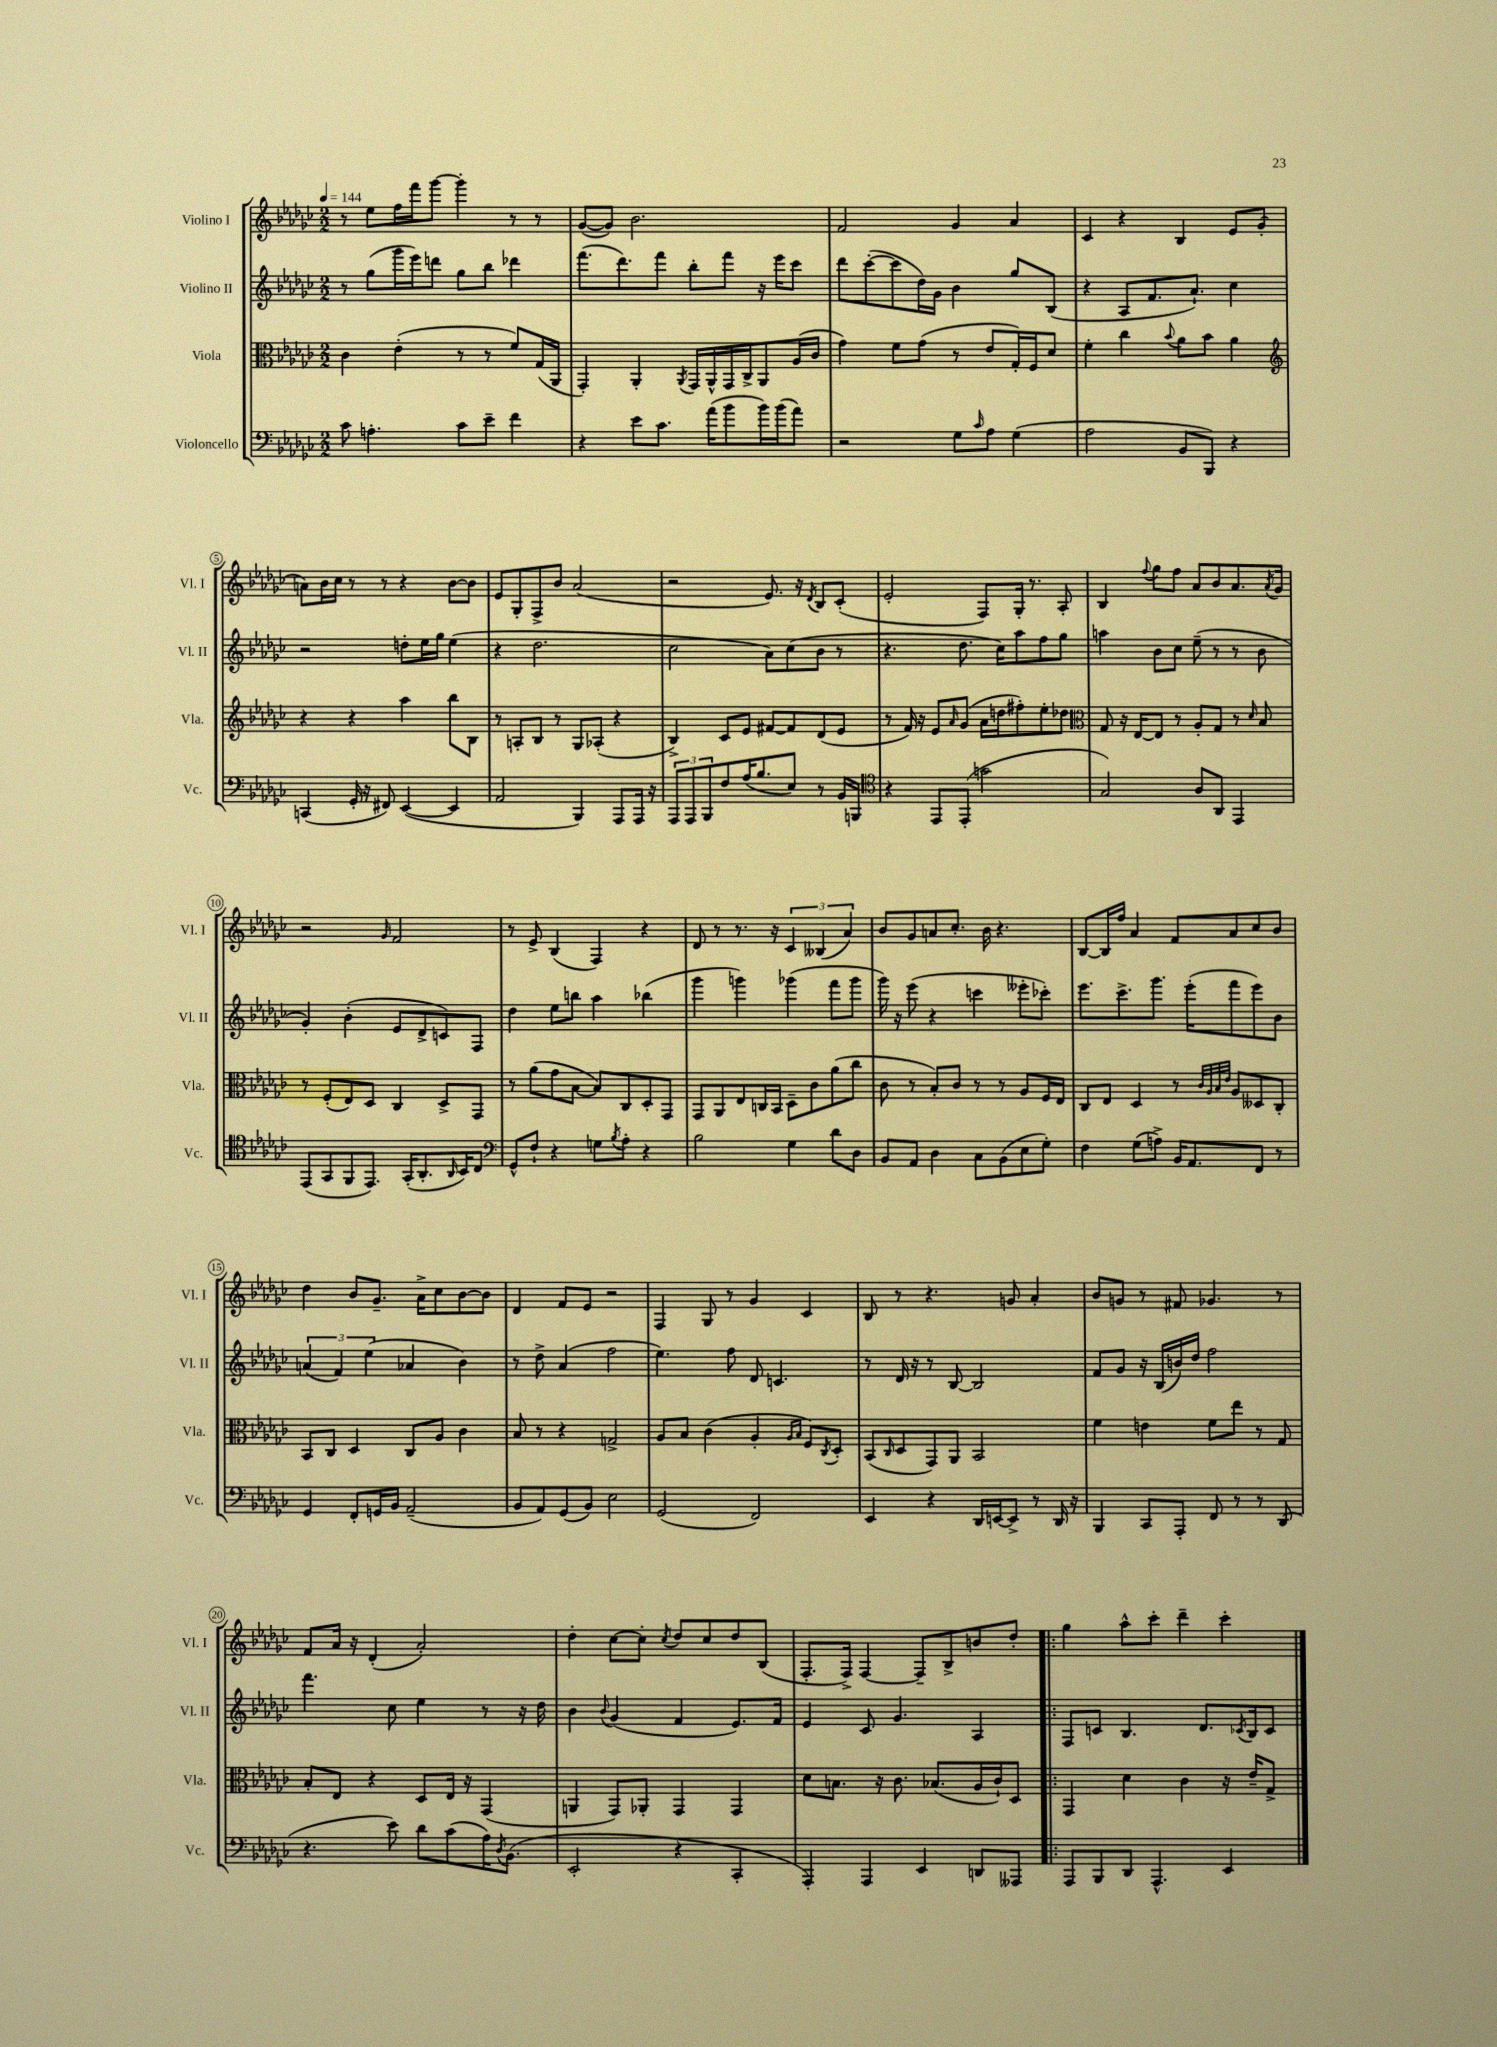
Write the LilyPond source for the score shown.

<<
\new StaffGroup <<
\new Staff = "s0" \with { instrumentName = "Violino I" shortInstrumentName = "Vl. I" } {
    \clef treble \key ges \major \numericTimeSignature \time 2/2 \tempo 4 = 144
    r8 ees''8 f''16 f'''16 ges'''8~ ges'''4-. r8 r8 |
    ges'8~( ges'8) bes'2. |
    f'2 ges'4 aes'4 |
    ces'4 r4 bes4 ees'8 ges'8-.( |
    a'8) bes'16 ces''16 r8 r8 r4 bes'8~ bes'8 |
    ees'8 ges8-. f8-> bes'8 aes'2( |
    r2 ees'8.) r16 \acciaccatura { des'8 } bes8 ces'8-.( |
    ees'2-. f8) ges16-. r8. aes8-. |
    bes4 \appoggiatura { f''8 } ges''8 f''8 aes'8 bes'8 aes'8. \acciaccatura { aes'8 } ges'16 |
    r2 \grace { ges'16 } f'2 |
    r8 ees'8-> bes4( f4) r4 |
    des'8 r8 r8. r16 \tuplet 3/2 { ces'4 beses4( aes'4) } |
    bes'8 ges'8 a'8 ces''8.-. bes'16 r4. |
    bes8~ bes16 f''16 aes'4 f'8 aes'8 ces''8 bes'8 |
    des''4 bes'8 ges'8.-- aes'16-> ces''8 bes'8~ bes'8 |
    des'4 f'8 ees'8 r2 |
    f4 ges8 r8 ges'4 ces'4 |
    bes8 r8 r4. g'8 aes'4-. |
    bes'8 g'8 r8 fis'8 ges'4. r8 |
    f'8 aes'16 r16 des'4-.( aes'2-.) |
    des''4-. ces''8~ ces''8-. \acciaccatura { ces''8 } des''8 ces''8 des''8 bes8( |
    f8.-. f16->) f4~ f8-- bes8-> b'8 des''8-. |
    \bar ".|:" ges''4 aes''8-^ ces'''8-. des'''4-- ces'''4-. \bar "|." |
}
\new Staff = "s1" \with { instrumentName = "Violino II" shortInstrumentName = "Vl. II" } {
    \clef treble \key ges \major \numericTimeSignature \time 2/2
    r8 ges''8( ges'''16 ees'''16) d'''8 ges''8 bes''8 des'''4 |
    f'''8.( des'''8.) f'''8 bes''8-. f'''8 r16 ees'''16 ces'''8 |
    des'''8 ces'''8~-.( ces'''8 des''16) ges'16 bes'4 ges''8 bes8( |
    r4 aes8 f'8. aes'8.-!) ces''4 |
    r2 d''8-. ees''16 ges''16 ees''4( |
    r4 des''2. |
    ces''2 aes'8) ces''8( bes'8 r8 |
    r4. des''8. ces''16) aes''8 f''8 ges''8 |
    a''4 bes'8 ces''8 ees''8--( r8 r8 bes'8 |
    ges'4-.) bes'4-.( ees'8 des'8-> c'8) f8 |
    des''4 ees''8 b''8 aes''4 bes''4( |
    ges'''4 g'''4) ges'''4( f'''8 ges'''8 |
    ges'''16) r16 ees'''8( r4 c'''4 eeses'''8-. ces'''8-.) |
    ees'''8. ces'''8.-> ges'''8. ees'''16-.( f'''8 ees'''8) bes'8 |
    \tuplet 3/2 { a'4( f'4) ees''4( } aes'4 bes'4) |
    r8 des''8-> aes'4( f''2 |
    ees''4.) f''8 des'8 c'4. |
    r8 des'16 r16 r8 bes8~ bes2 |
    f'8 ges'8 r16 bes16( b'16) des''16 f''2 |
    f'''4. ces''8 ees''4 r8 r16 des''16 |
    bes'4 \appoggiatura { bes'8 } ges'4( f'4 ees'8.) f'16 |
    ees'4 ces'8 ges'4. aes4 |
    \bar ".|:" f8 c'8 bes4. des'8. \acciaccatura { ces'8 } bes16 ces'8 \bar "|." |
}
\new Staff = "s2" \with { instrumentName = "Viola" shortInstrumentName = "Vla." } {
    \clef alto \key ges \major \numericTimeSignature \time 2/2
    ces'4 ees'4-.( r8 r8 f'8) ges16( aes,16 |
    ges,4-.) aes,4-. \acciaccatura { aes,8 } ges,16 aes,16-^ ges,16 ces16-> aes,8 aes16( ces'16 |
    ges'4) f'8 ges'8( r8 ees'8 ges16-.) f16 des'8 |
    f'4-. ces''4 \appoggiatura { bes'8 } aes'8 bes'8 aes'4 |
    \clef treble r4 r4 aes''4 bes''8 bes8 |
    r8 a8-. bes8 r8 ges8 aes8-.( r4 |
    bes4->) ces'8 ees'8 fis'8~ fis'8 des'8( ees'8 |
    r8 f'16) r16 ees'8 \grace { aes'16 } ges'8( aes'16 d''16 fis''8-.) ees''8-. des''8 |
    \clef alto ges8 r16 ees16~ ees8 r8 aes8-. ges8 r8 \grace { des'16 } bes8 |
    r8 f8-.( ees8) des8 ces4 des8-> ges,8 |
    r8 aes'8( ges'8 bes8~ bes8) ces8 des8-. ges,8 |
    ges,8 aes,8 ees8 c16 bes,16 des8-- ces'8 aes'8( ces''8 |
    ces'8 r8 bes8-.) ces'8 r8 r8 aes8 f16 ees16 |
    ces8 ees8 des4 r8 \grace { ces'32 aes32 bes32 ees'32 } aes8 deses8 ces8-. |
    bes,8 ces8 des4 ces8 aes8 ces'4 |
    bes8 r8 r4 g2-> |
    aes8 bes8 ces'4( aes4-. \grace { aes16 bes16 } f8) \acciaccatura { ces8 } des8-. |
    bes,8( \grace { ces16 } des8 ges,8) aes,8 bes,2 |
    f'4 e'4 f'8 ees''8 r8 ges8 |
    bes8-. ees8 r4 des8 ees16 r16 ges,4( |
    a,4 ges,8) aes,8-. ges,4 ges,4 |
    des'8 b8. r16 ces'8. bes8.( aes16 ces'16-!) des8 |
    \bar ".|:" ges,4 des'4 ces'4 r16 ees'16-- ges8-> \bar "|." |
}
\new Staff = "s3" \with { instrumentName = "Violoncello" shortInstrumentName = "Vc." } {
    \clef bass \key ges \major \numericTimeSignature \time 2/2
    ces'8 a4.-. ces'8 ees'8-- f'4 |
    r4 ees'8 ces'8. aes'16( bes'8 bes'16) bes'16( aes'8) |
    r2 ges8 \grace { ces'16 } aes8 ges4( |
    aes2 bes,8 bes,,8) r4 |
    c,4( ges,16-. r16 fis,8) ees,4~( ees,4 |
    aes,2 bes,,4) aes,,8 aes,,16 r16 |
    \tuplet 3/2 { aes,,8 aes,,8 bes,,8 } f8 aes16( bes8. ees8) r8 bes,16 b,,16 |
    \clef tenor r4 ees,8 ees,8-.( g'2 |
    ges2) aes8 aes,8 ees,4 |
    ees,8( ges,8 f,8 ees,8.) ges,16-.( aes,8.-. \grace { aes,16 } bes,16) ces8 |
    \clef bass ges,8-^ f8-! r4 g8 \acciaccatura { bes8 } aes8-. r4 |
    bes2 ges4 des'8 des8 |
    bes,8 aes,8 des4 ces8 bes,8( ees8 ges8-.) |
    f4 ges8( a8->) bes,16 aes,8. f,8 r8 |
    ges,4 f,8-. g,16 bes,16 aes,2--( |
    bes,8 aes,8) ges,8( bes,8) ees2 |
    ges,2( f,2) |
    ees,4 r4 des,16 e,16~ e,8-> r8 des,16 r16 |
    bes,,4 ces,8 aes,,8-. f,8 r8 r8 des,8( |
    r4. ees'8) des'8 ces'8( aes16) \acciaccatura { des8 } bes,8.( |
    ees,2-. r4 ces,4-. |
    aes,,4-.) aes,,4 ees,4 d,8 aeses,,8 |
    \bar ".|:" aes,,8 bes,,8 des,8 aes,,4.-^ ees,4 \bar "|." |
}
>>
>>
\layout { \context { \Score \override BarNumber.stencil = #(make-stencil-circler 0.1 0.3 ly:text-interface::print) } }
